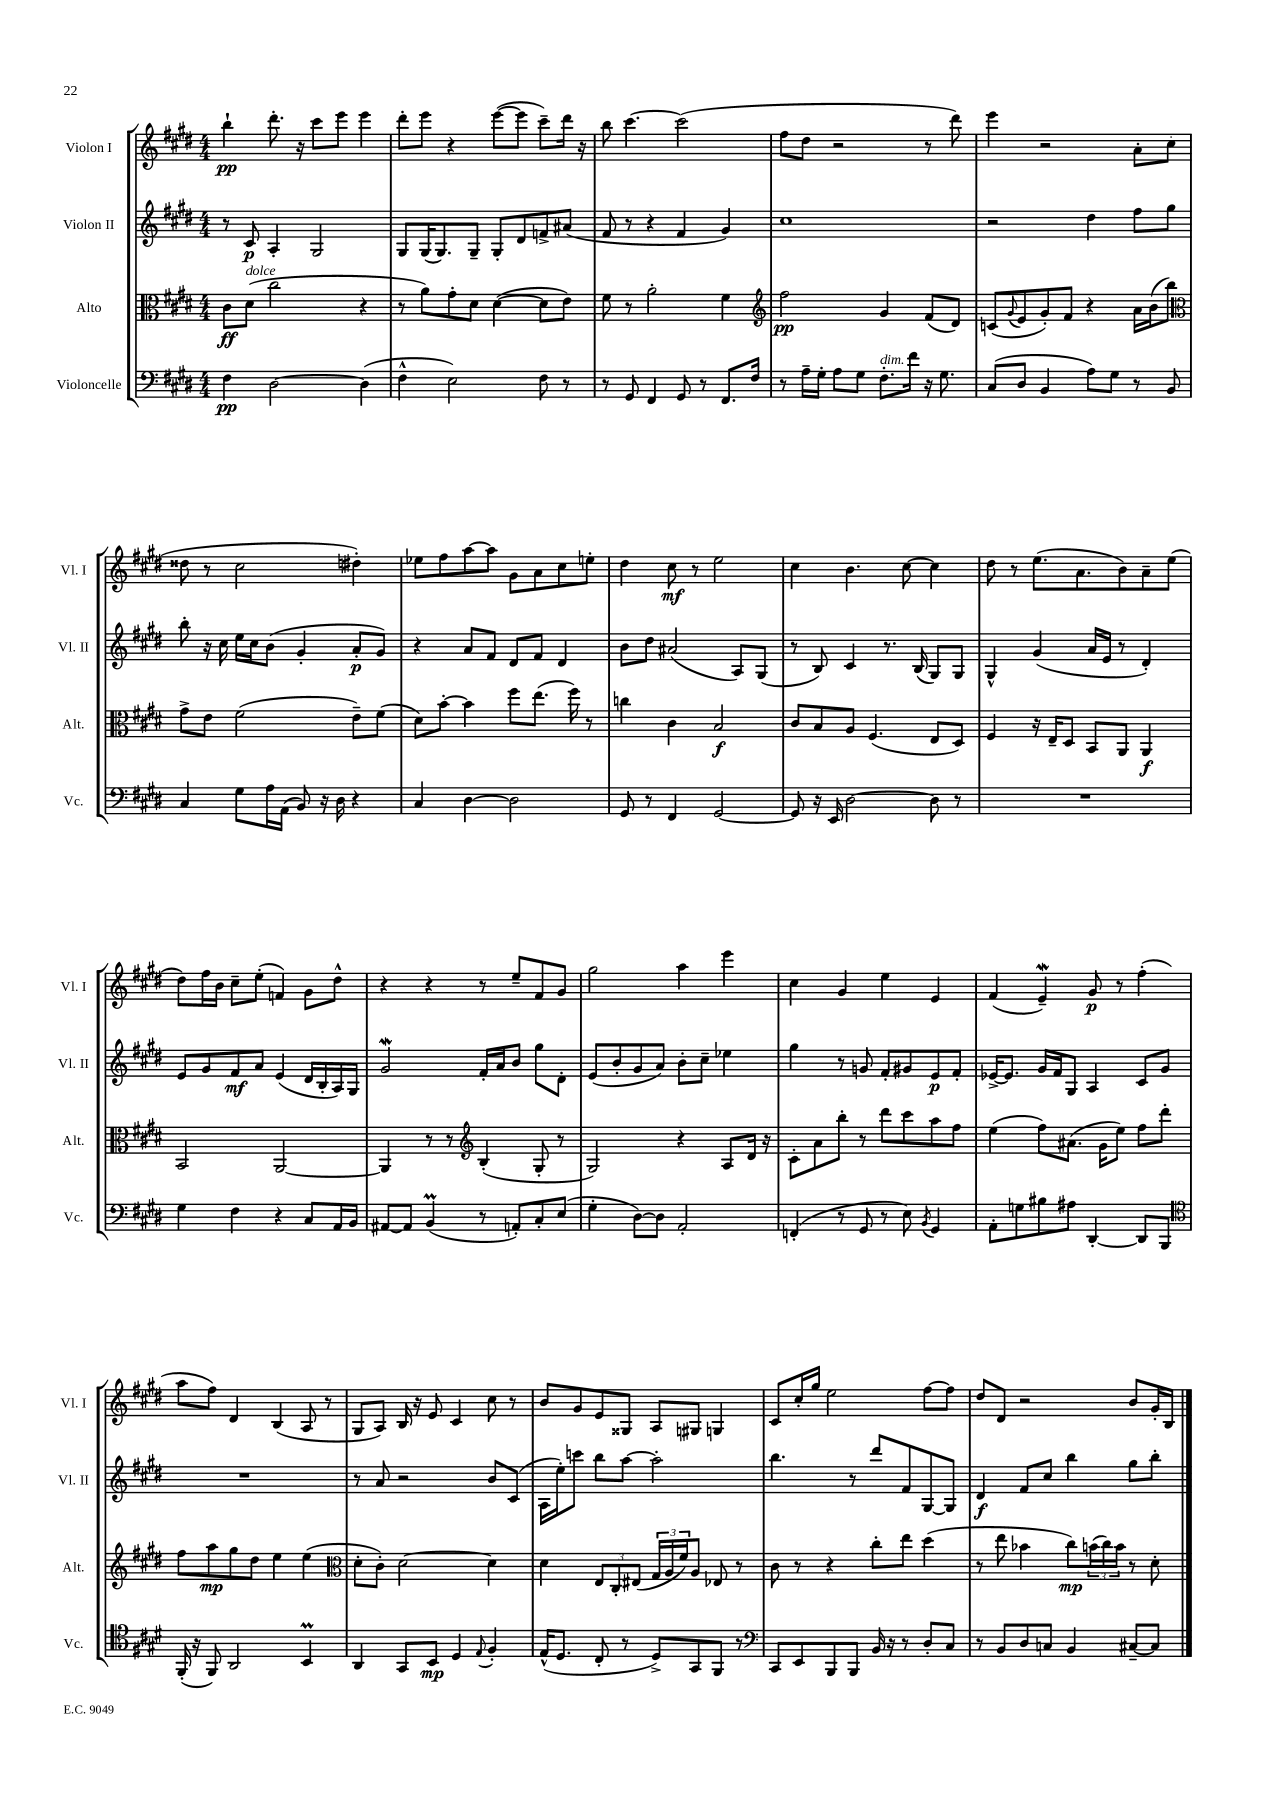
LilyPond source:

<<
\new StaffGroup <<
\new Staff = "s0" \with { instrumentName = "Violon I" shortInstrumentName = "Vl. I" } {
    \clef treble \key e \major \numericTimeSignature \time 4/4
    b''4-!\pp dis'''8.-. r16 cis'''8 e'''8 e'''4 |
    dis'''8-. e'''8 r4 e'''8~( e'''8 cis'''8--) dis'''16 r16 |
    b''8 cis'''4.~ cis'''2( |
    fis''8 dis''8 r2 r8 dis'''8) |
    e'''4 r2 a'8-. cis''8( |
    disis''8 r8 cis''2 dis''4-.) |
    ees''8 fis''8 a''8~ a''8 gis'8 a'8 cis''8 e''8-. |
    dis''4 cis''8\mf r8 e''2 |
    cis''4 b'4. cis''8~ cis''4 |
    dis''8 r8 e''8.( a'8. b'8) a'8-- e''8( |
    dis''8) fis''16 b'16 cis''8-- e''8-.( f'4) gis'8 dis''8-^ |
    r4 r4 r8 e''8-- fis'8 gis'8 |
    gis''2 a''4 e'''4 |
    cis''4 gis'4 e''4 e'4 |
    fis'4( e'4--\mordent) gis'8\p r8 fis''4-.( |
    a''8 fis''8) dis'4 b4( a8 r8 |
    gis8 a8) b16 r16 e'8 cis'4 cis''8 r8 |
    b'8 gis'8 e'8 gisis8 a8 gis8 g4 |
    cis'8 cis''16-. gis''16 e''2 fis''8~ fis''8 |
    dis''8 dis'8 r2 b'8 gis'16-. b16 \bar "|." |
}
\new Staff = "s1" \with { instrumentName = "Violon II" shortInstrumentName = "Vl. II" } {
    \clef treble \key e \major \numericTimeSignature \time 4/4
    r8 cis'8\p a4-. gis2 |
    gis8 gis16( gis8.) gis8-- gis8-. dis'8 f'8-> ais'8( |
    fis'8 r8 r4 fis'4 gis'4) |
    cis''1 |
    r2 dis''4 fis''8 gis''8 |
    b''8-. r16 cis''16 e''16 cis''16 b'8( gis'4-. a'8-.\p gis'8) |
    r4 a'8 fis'8 dis'8 fis'8 dis'4 |
    b'8 dis''8 ais'2( a8) gis8( |
    r8 b8) cis'4 r8. b16( gis8) gis8 |
    gis4-^ gis'4( a'16 e'16 r8 dis'4-.) |
    e'8 gis'8 fis'8\mf a'8 e'4( dis'16 b16-. a16) gis16 |
    gis'2\mordent fis'16-. a'16 b'8 gis''8 dis'8-. |
    e'8( b'8-. gis'8 a'8) b'8-. cis''8-- ees''4 |
    gis''4 r8 g'8 fis'8-. gis'8 e'8\p fis'8-. |
    ees'16~-> ees'8. gis'16 fis'16 gis8 a4 cis'8 gis'8 |
    R1 |
    r8 a'8 r2 b'8 cis'8( |
    a16 e''16-.) c'''8 b''8 a''8~ a''2-. |
    b''4. r8 dis'''8 fis'8 gis8~ gis8 |
    dis'4\f fis'8 cis''8 b''4 gis''8 b''8-. \bar "|." |
}
\new Staff = "s2" \with { instrumentName = "Alto" shortInstrumentName = "Alt." } {
    \clef alto \key e \major \numericTimeSignature \time 4/4
    cis'8\ff dis'8^\markup { \italic "dolce" }( cis''2 r4 |
    r8 a'8) gis'8-. dis'8 dis'4~( dis'8 e'8) |
    fis'8 r8 a'2-. fis'4 |
    \clef treble fis''2\pp gis'4 fis'8( dis'8) |
    c'8( \appoggiatura { gis'8 } e'8 gis'8-.) fis'8 r4 a'16 b'16( b''8) |
    \clef alto gis'8-> e'8 fis'2( e'8--) fis'8( |
    dis'8) b'8~-. b'4 fis''8 e''8.( fis''16) r8 |
    c''4 cis'4 b2\f |
    cis'8 b8 a8 fis4.( e8 dis8) |
    fis4 r16 e16-- dis8 b,8 a,8 a,4\f |
    b,2 a,2~ |
    a,4 r8 r8 \clef treble b4-.( gis8-. r8 |
    gis2) r4 a8 dis'16 r16 |
    cis'8-. a'8 b''8-. r8 dis'''8 cis'''8 a''8 fis''8 |
    e''4( fis''8) ais'8.( gis'16 e''8) fis''8 dis'''8-. |
    fis''8 a''8\mp gis''8 dis''8 e''4 e''4( |
    \clef alto dis'8-. cis'8-.) dis'2~ dis'4 |
    dis'4 \tuplet 3/2 { e8 cis8-. eis8( } \tuplet 3/2 { gis16 a16 fis'16) } a8 ees8 r8 |
    cis'8 r8 r4 cis''8-. e''8 dis''4( |
    r8 e''8 bes'4 cis''8\mp) \tuplet 3/2 { b'16( cis''16) b'16 } r8 dis'8-. \bar "|." |
}
\new Staff = "s3" \with { instrumentName = "Violoncelle" shortInstrumentName = "Vc." } {
    \clef bass \key e \major \numericTimeSignature \time 4/4
    fis4\pp dis2~ dis4( |
    fis4-^ e2) fis8 r8 |
    r8 gis,8 fis,4 gis,8 r8 fis,8. fis16 |
    r8 a16-- gis16-. a8 gis8 fis8.-.^\markup { \italic "dim." } fis'16 r16 gis8. |
    cis8( dis8 b,4 a8) gis8 r8 b,8 |
    cis4 gis8 a16 a,16( b,8) r16 dis16 r4 |
    cis4 dis4~ dis2 |
    gis,8 r8 fis,4 gis,2~ |
    gis,8 r16 e,16 dis2~ dis8 r8 |
    R1 |
    gis4 fis4 r4 cis8 a,16 b,16 |
    ais,8~ ais,8 b,4\prall( r8 a,8-.) cis8-. e8( |
    gis4-. dis8~) dis8 a,2-. |
    f,4-.( r8 gis,8 r8 e8) \acciaccatura { b,8 } gis,4 |
    a,8-. g8 bis8 ais8 dis,4~-. dis,8 b,,8 |
    \clef tenor fis,16-.( r16 fis,8) a,2 b,4\prall |
    a,4 gis,8 b,8\mp dis4 \appoggiatura { e8 } fis4-. |
    e16-^( dis8. cis8-. r8 dis8->) gis,8 fis,8 r8 |
    \clef bass cis,8 e,8 b,,8 b,,8 b,16 r16 r8 dis8-. cis8 |
    r8 b,8 dis8 c8 b,4 cis8~-- cis8 \bar "|." |
}
>>
>>
\layout { \context { \Score \remove "Bar_number_engraver" } }
